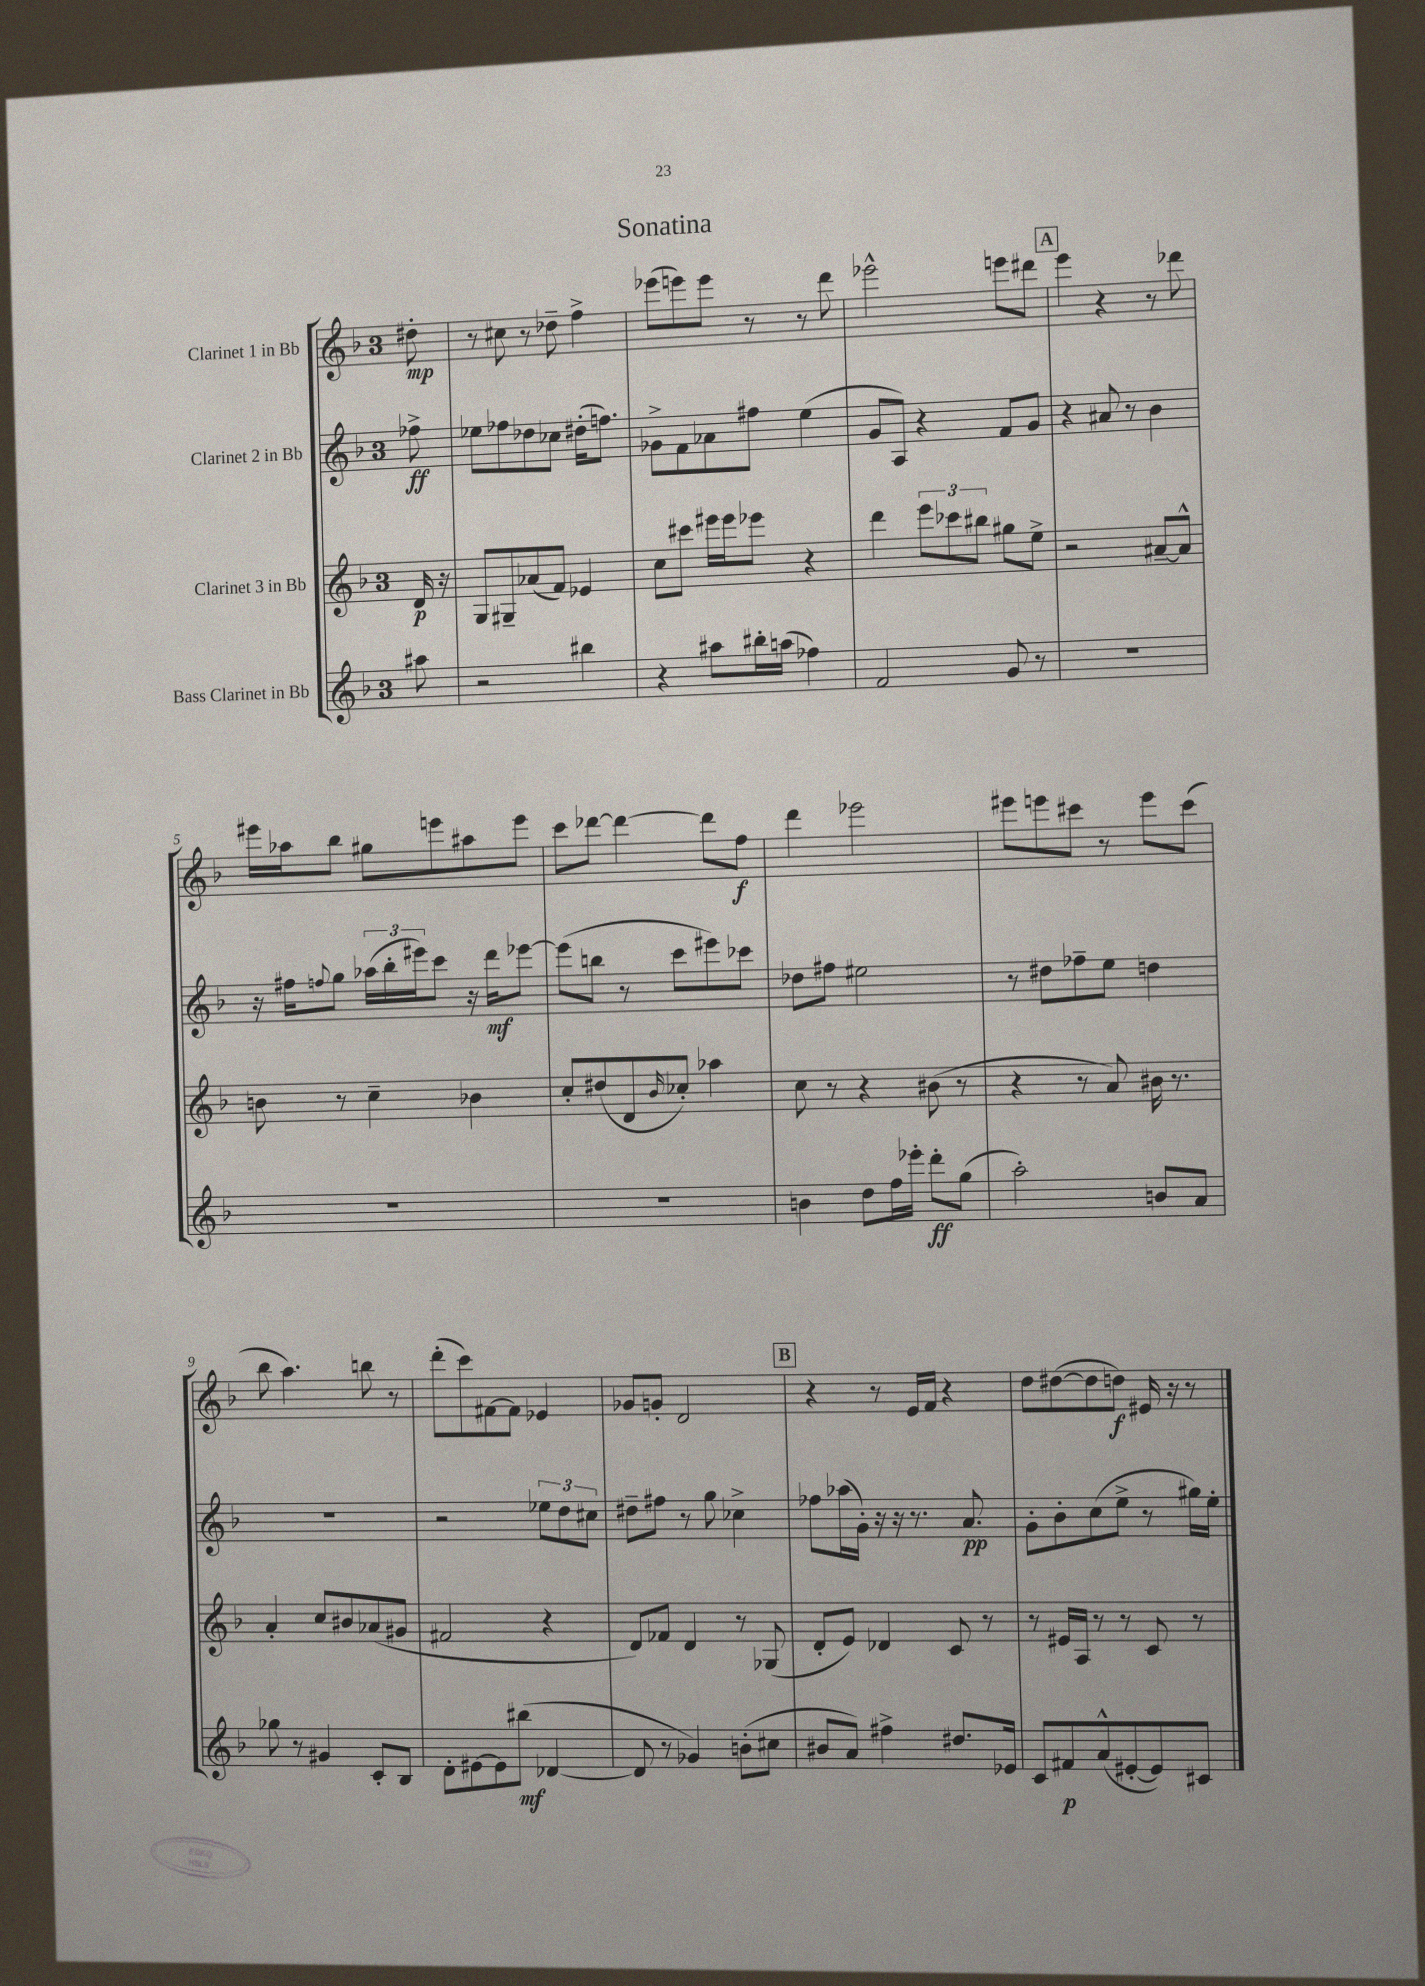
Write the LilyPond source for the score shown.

\header { title = "Sonatina" }
<<
\new StaffGroup <<
\new Staff = "s0" \with { instrumentName = "Clarinet 1 in Bb" } {
    \clef treble \key f \major \once \override Staff.TimeSignature.style = #'single-digit \time 3/4 \partial 8
    dis''8-.\mp |
    r8 cis''8 r8 des''8-- f''4-> |
    ees'''8( e'''8) e'''8 r8 r8 d'''8 |
    ees'''2-^ e'''8 dis'''8 |
    \mark \markup { \box "A" } e'''4 r4 r8 des'''8 |
    eis'''16 aes''16 bes''8 gis''8 e'''8 ais''8 e'''8 |
    c'''8 des'''8~ des'''4~ des'''8 f''8\f |
    d'''4 ees'''2 |
    eis'''8 e'''8 cis'''8 r8 e'''8 cis'''8( |
    bes''8 a''4.) b''8 r8 |
    d'''8-.( c'''8) fis'8~ fis'8 ees'4 |
    ges'8 g'8-. d'2 |
    \mark \markup { \box "B" } r4 r8 e'16 f'16 r4 |
    d''8 dis''8~( dis''8 d''8\f) eis'16 r16 r8 \bar "|." |
}
\new Staff = "s1" \with { instrumentName = "Clarinet 2 in Bb" } {
    \clef treble \key f \major \once \override Staff.TimeSignature.style = #'single-digit \time 3/4 \partial 8
    fes''8->\ff |
    ees''8 fes''8 des''8 ces''8 dis''16-.( f''8.) |
    ges'8-> f'8 aes'8 fis''8 e''4( |
    g'8 a8) r4 f'8 g'8 |
    \mark \markup { \box "A" } r4 ais'8 r8 bes'4 |
    r16 fis''16 \appoggiatura { f''8 } g''8 \tuplet 3/2 { aes''16( bes''16-. eis'''16) } c'''8 r16 d'''16\mf ees'''8~ |
    ees'''8( b''8 r8 c'''8 eis'''8) ces'''8 |
    des''8 fis''8 eis''2 |
    r8 dis''8 fes''8-- e''8 d''4 |
    R2. |
    r2 \tuplet 3/2 { ees''8 d''8 cis''8 } |
    dis''8-- fis''8 r8 g''8 ces''4-> |
    \mark \markup { \box "B" } fes''8 aes''16( g'16-.) r16 r16 r8. a'8.\pp |
    g'8-. bes'8-. c''8( e''8-> r8 gis''16) e''16-. \bar "|." |
}
\new Staff = "s2" \with { instrumentName = "Clarinet 3 in Bb" } {
    \clef treble \key f \major \once \override Staff.TimeSignature.style = #'single-digit \time 3/4 \partial 8
    d'16\p r16 |
    g8 gis8-- aes'8( f'8) ees'4 |
    c''8 cis'''8 eis'''16 eis'''16 ees'''8 r4 |
    d'''4 \tuplet 3/2 { e'''8 ces'''8 bis''8 } gis''8 e''8-> |
    \mark \markup { \box "A" } r2 ais'8~-- ais'8-^ |
    b'8 r8 c''4-- bes'4 |
    c''8-. dis''8( d'8 \grace { bes'16 } ces''8-.) aes''4 |
    c''8 r8 r4 bis'8( r8 |
    r4 r8 a'8) bis'16 r8. |
    a'4-. c''8 bis'8 aes'8( gis'8 |
    fis'2 r4 |
    d'8) fes'8 d'4 r8 ges8( |
    \mark \markup { \box "B" } d'8-. e'8) des'4 c'8 r8 |
    r8 eis'16 a16 r8 r8 c'8 r8 \bar "|." |
}
\new Staff = "s3" \with { instrumentName = "Bass Clarinet in Bb" } {
    \clef treble \key f \major \once \override Staff.TimeSignature.style = #'single-digit \time 3/4 \partial 8
    ais''8 |
    r2 bis''4 |
    r4 ais''8 bis''16-. a''16( fes''4) |
    f'2 g'8 r8 |
    \mark \markup { \box "A" } R2. |
    R2. |
    R2. |
    b'4 d''8 f''16 ees'''16-. d'''8-.\ff g''8( |
    a''2-.) b'8 a'8 |
    ges''8 r8 gis'4 c'8-. bes8 |
    d'8-. eis'8~ eis'8 bis''8\mf( des'4~ |
    des'8 r8 ges'4) b'8-.( cis''8 |
    \mark \markup { \box "B" } bis'8 a'8) fis''4-> dis''8. ees'16 |
    c'8 fis'8\p a'8-^( eis'8~-. eis'8) cis'8 \bar "|." |
}
>>
>>
